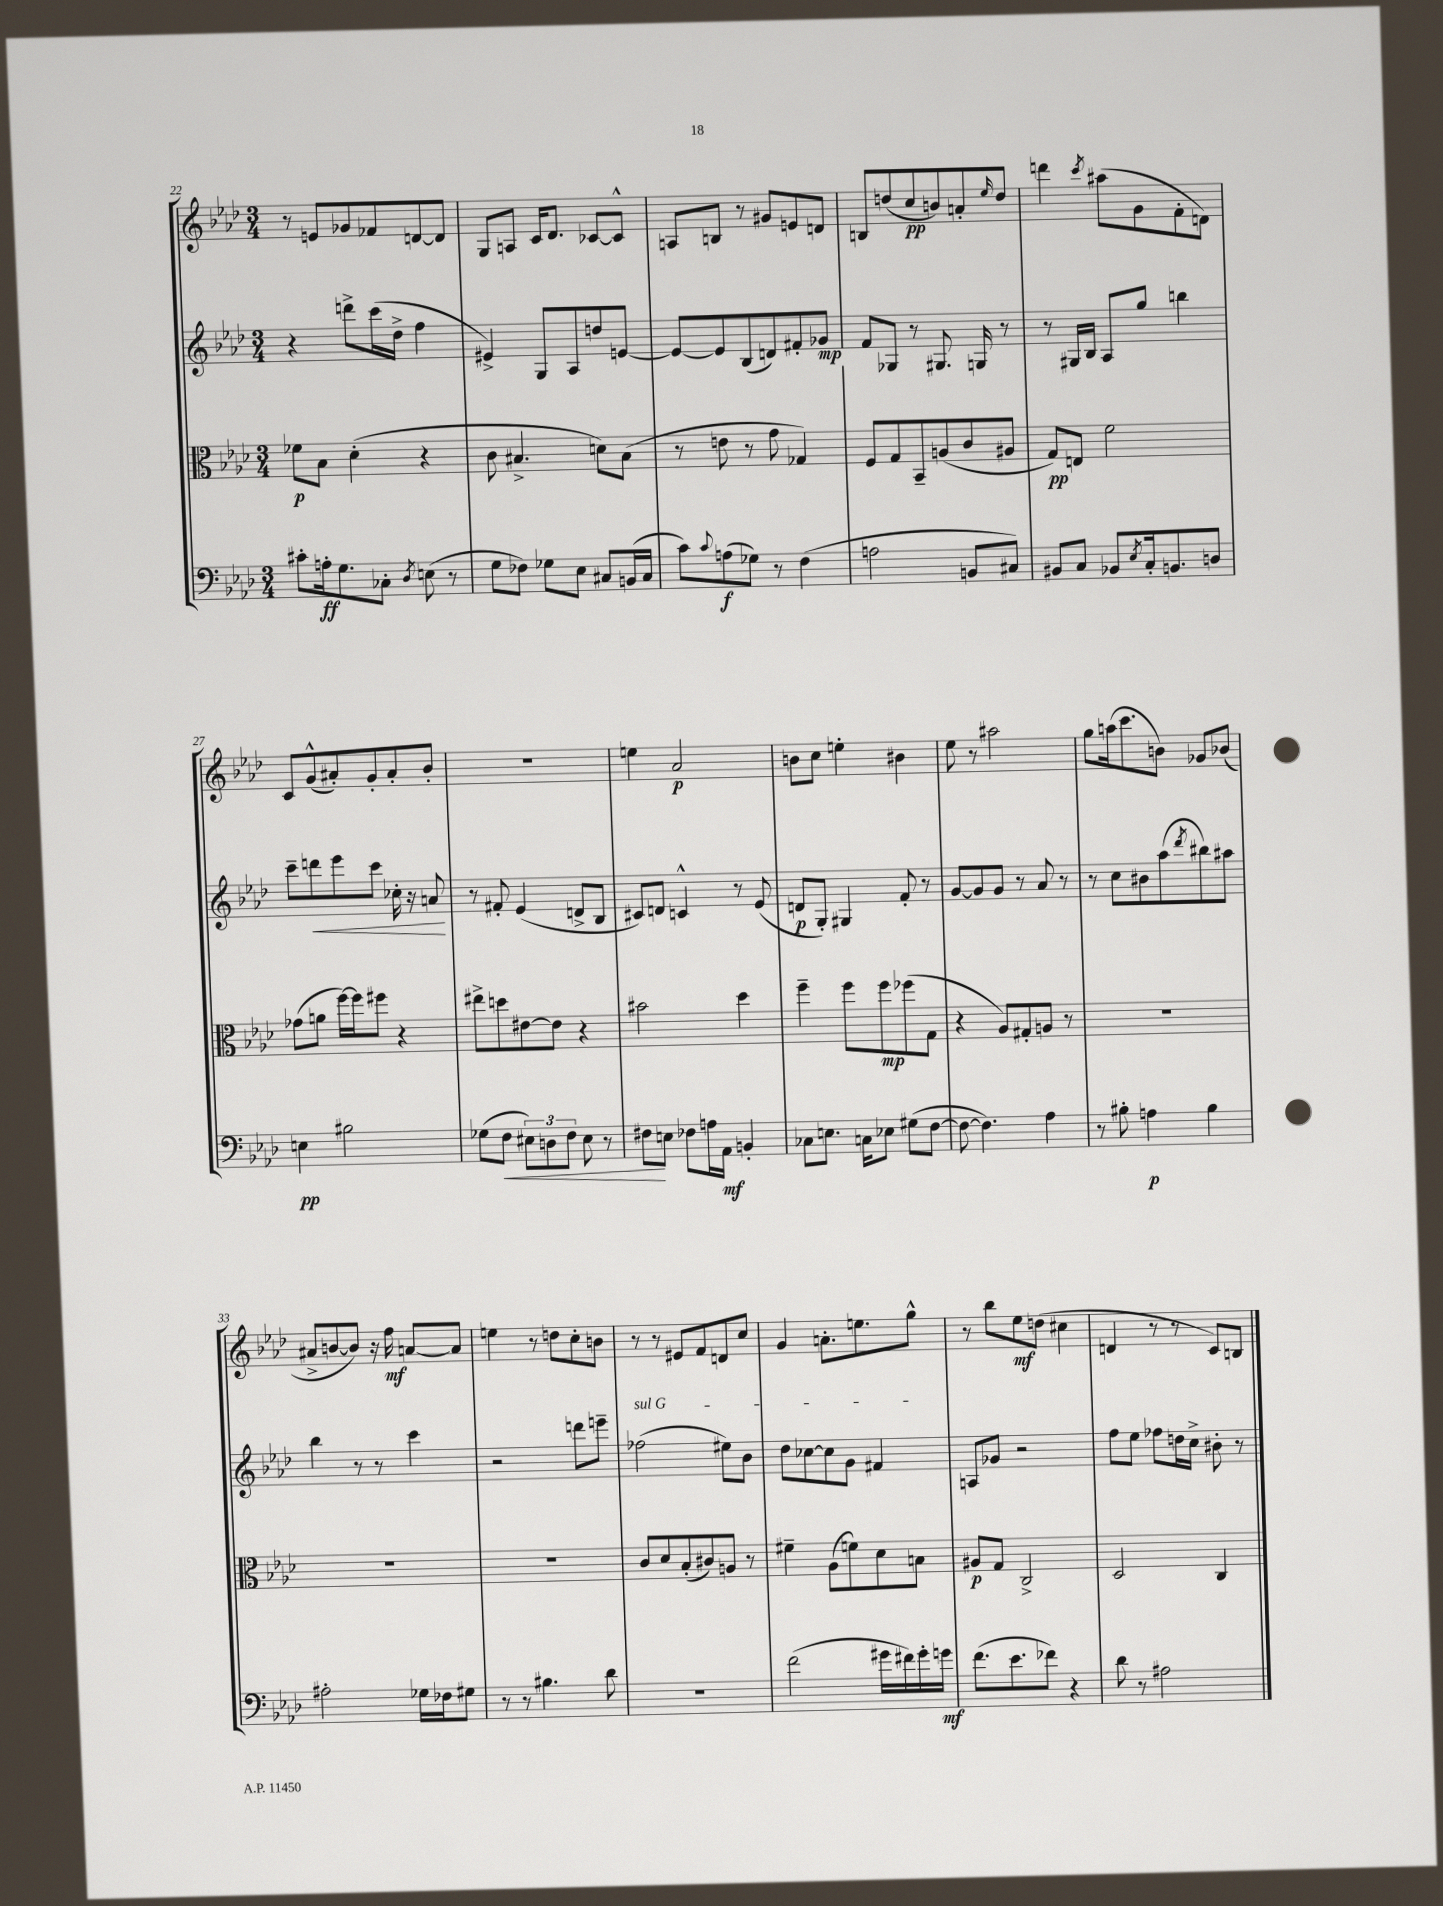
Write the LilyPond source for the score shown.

<<
\new StaffGroup <<
\new Staff = "s0" {
    \clef treble \key aes \major \numericTimeSignature \time 3/4
    r8 e'8 ges'8 fes'8 d'8~ d'8 |
    g8 a8 c'16 des'8. ces'8~ ces'8-^ |
    a8 b8 r8 gis'8 e'8 d'8 |
    b8 d''8( c''8\pp b'8) a'8-. \grace { ees''16 } d''8 |
    d'''4 \acciaccatura { c'''8 } ais''8( g'8 f'8-. d'8) |
    c'8 g'8-^( ais'8-.) g'8-. ais'8-. bes'8-. |
    R2. |
    e''4 aes'2\p |
    b'8 c''8 e''4-. bis'4 |
    ees''8 r8 ais''2 |
    g''8 a''16( c'''8. b'8) ges'8 bes'8( |
    ais'8-> b'8~ b'8) r16 f''16\mf a'8~ a'8 |
    e''4 r8 d''8 c''8-. b'8 |
    r8 r8 eis'8 f'8 d'8 c''8 |
    g'4 a'8.-. e''8. g''8-^ |
    r8 bes''8 ees''8\mf d''8( cis''4 |
    d'4 r8 r8 c'8) b8 \bar "|." |
}
\new Staff = "s1" {
    \clef treble \key aes \major \numericTimeSignature \time 3/4
    r4 d'''8-> c'''16( des''16-> f''4 |
    eis'4->) g8 aes8 d''8 e'8~ |
    e'8~ e'8 bes8( d'8) fis'8-. ges'8\mp |
    f'8 ges8 r8 gis8. g16 r8 |
    r8 gis16 bes16 aes8 g''8 b''4 |
    c'''8-- d'''8\< ees'''8 c'''8 ces''16-. r16 a'8\! |
    r8 fis'8-. ees'4( d'8-> bes8 |
    cis'8) d'8 c'4-^ r8 ees'8( |
    d'8\p g8-.) gis4 f'8-. r8 |
    g'8~ g'8 g'8 r8 aes'8 r8 |
    r8 c''8 bis'8 aes''8( \acciaccatura { des'''8 } bis''8) ais''8 |
    bes''4 r8 r8 c'''4 |
    r2 d'''8 e'''8-- |
    \once \override TextSpanner.bound-details.left.text = \markup { \italic "sul G" } fes''2\startTextSpan( eis''8) bes'8 |
    des''8 ces''8~ ces''8 g'8 fis'4\stopTextSpan |
    a8 ges'8 r2 |
    f''8 ees''8 fes''8 d''16 c''16-> bis'8-. r8 \bar "|." |
}
\new Staff = "s2" {
    \clef alto \key aes \major \numericTimeSignature \time 3/4
    fes'8\p bes8 des'4-.( r4 |
    c'8 bis4.-> d'8) bis8( |
    r8 e'8 r8 g'8 ges4) |
    f8 g8 bes,8-- a8( c'8 ais8 |
    g8\pp) e8 f'2 |
    ges'8( a'8 f''16~) f''16 fis''8 r4 |
    eis''8-> d''8 eis'8~ eis'8 r4 |
    bis'2 des''4 |
    f''4-- f''8 f''8\mp fes''8( g8 |
    r4 aes8) gis8-. a8 r8 |
    R2. |
    R2. |
    R2. |
    c'8 des'8 bes8-.( cis'8) a8 r8 |
    fis'4-- aes8( f'8) des'8 b8 |
    ais8\p g8 c2-> |
    des2 c4 \bar "|." |
}
\new Staff = "s3" {
    \clef bass \key aes \major \numericTimeSignature \time 3/4
    cis'8-. a16-.\ff g8. ces8-. \acciaccatura { des8 } e8( r8 |
    g8 fes8) ges8 ees8 cis8 b,16( cis16 |
    c'8) \appoggiatura { c'8 } a8\f( ges8) r8 f4( |
    a2 b,8 cis8) |
    bis,8 c8 bes,8 \acciaccatura { ees8 } c16-. b,8. d8 |
    e4\pp bis2 |
    ges8( f8\< \tuplet 3/2 { eis8) d8 f8 } eis8 r8 |
    fis8\! e8 fes8 a16 aes,16\mf b,4-. |
    ces8 e8. c16 ees8 gis8( f8~ |
    f8~ f4.) aes4 |
    r8 bis8-. a4\p bis4 |
    ais2-. ges16 fes16 gis8 |
    r8 r8 bis4. des'8 |
    R2. |
    f'2( gis'16 fis'16) gis'16-. g'16\mf |
    f'8.( ees'8. fes'8) r4 |
    des'8 r8 ais2 \bar "|." |
}
>>
>>
\layout { \context { \Score currentBarNumber = #22 } }
